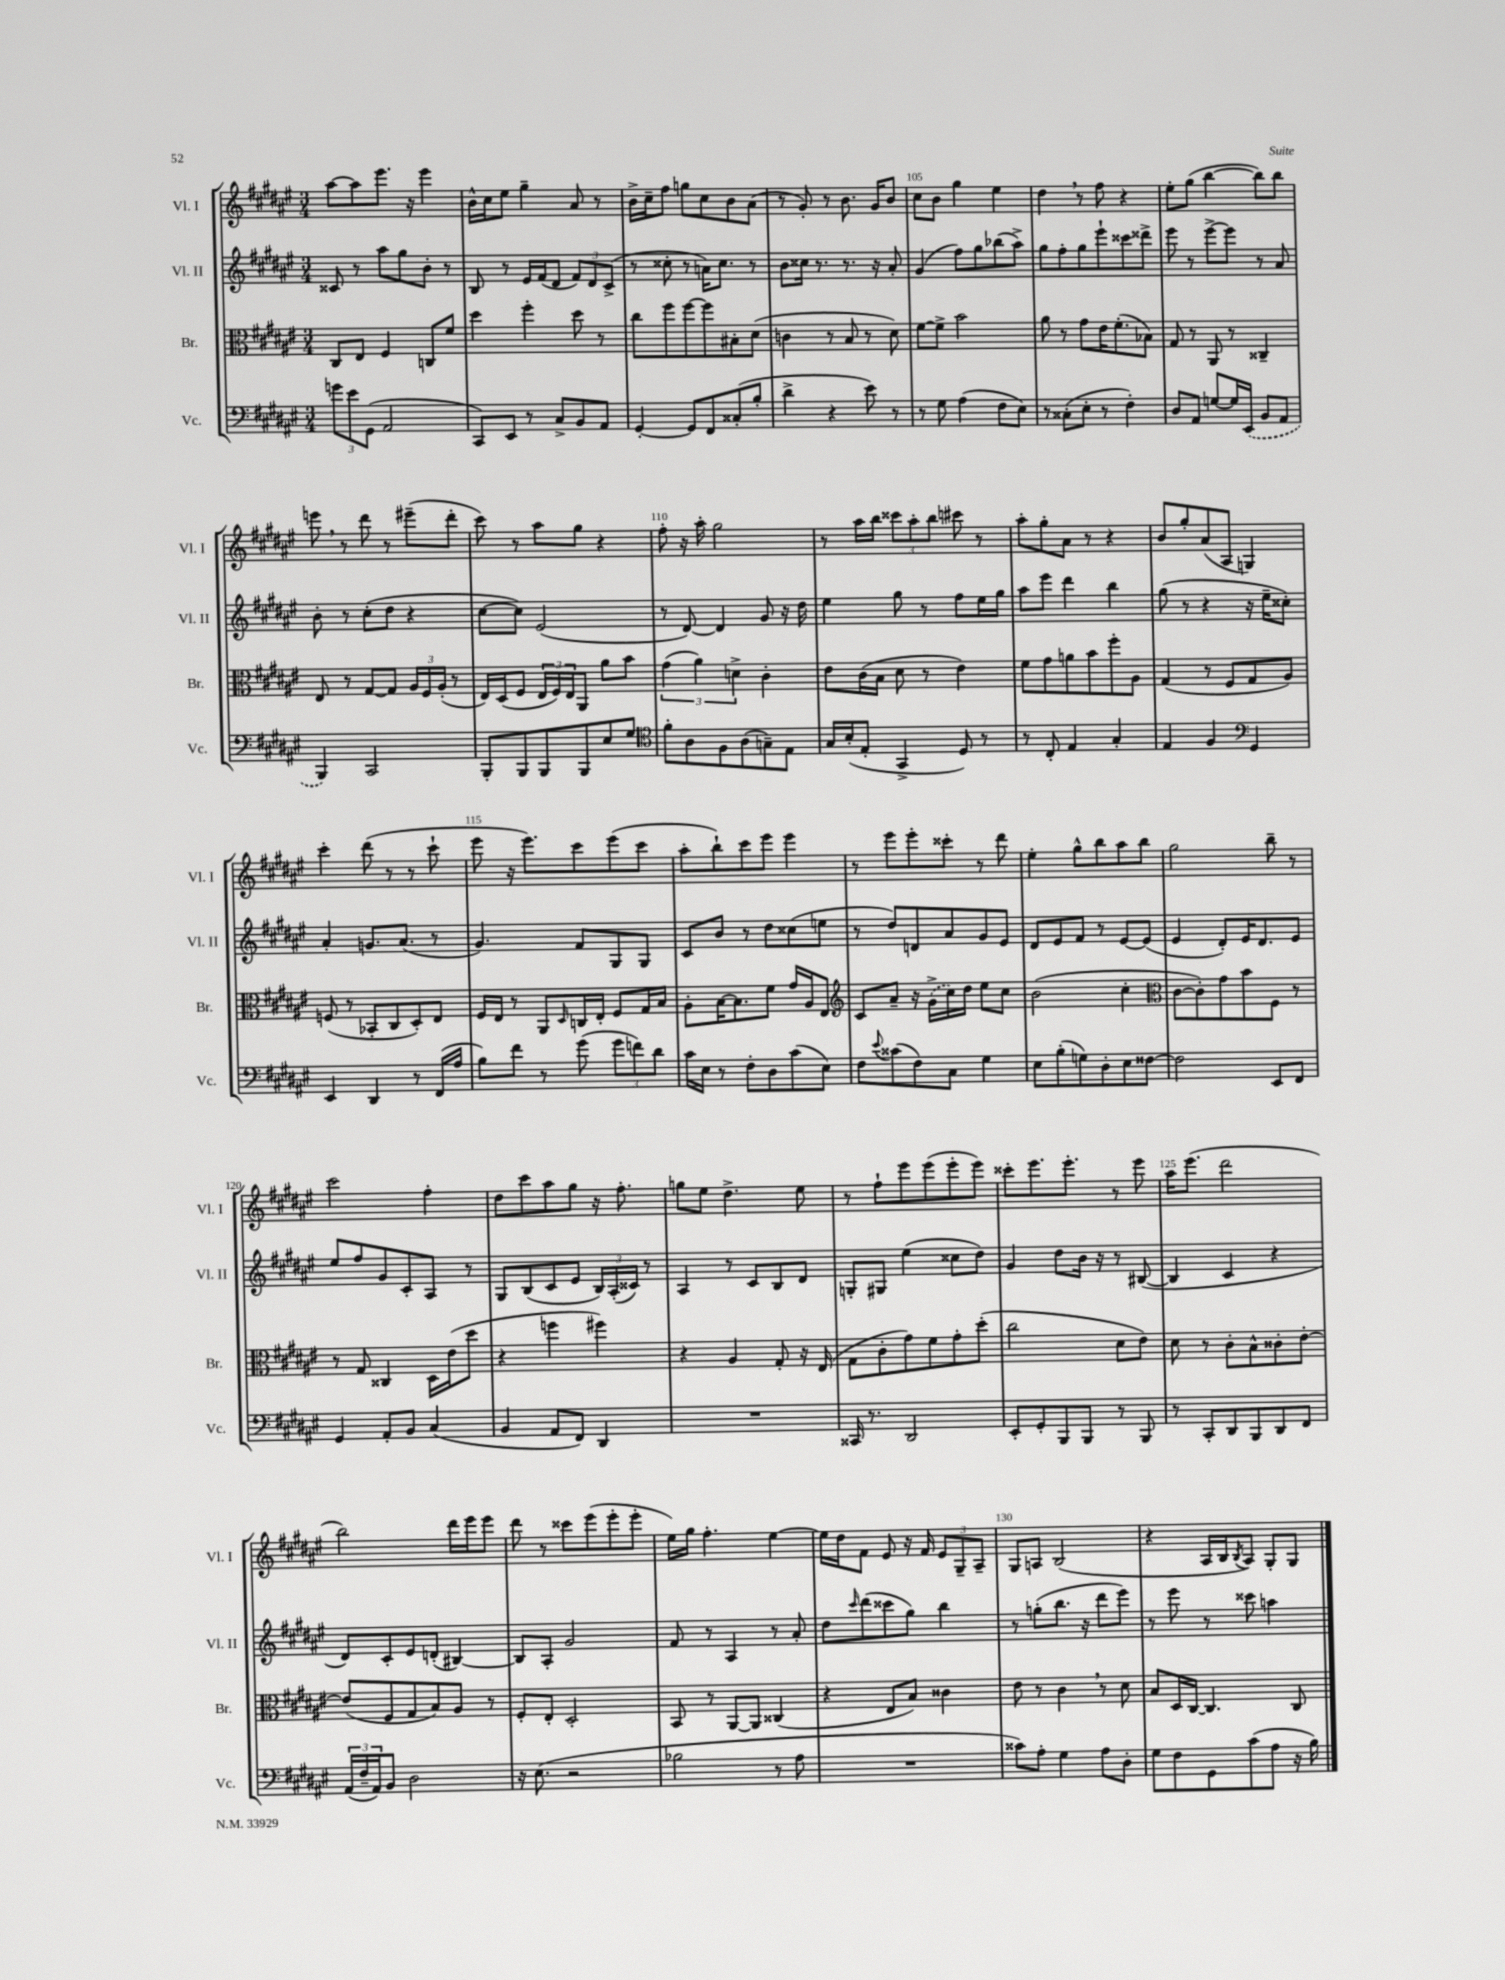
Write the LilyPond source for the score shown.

<<
\new StaffGroup <<
\new Staff = "s0" \with { instrumentName = "Vl. I" shortInstrumentName = "Vl. I" } {
    \clef treble \key fis \major \numericTimeSignature \time 3/4
    ais''8~ ais''8 eis'''8. r16 eis'''4 |
    b'16-^ cis''16 eis''8 gis''4-- ais'8 r8 |
    b'16-> cis''16-- fis''8 g''8 cis''8 b'8 ais'8( |
    r8 gis'8-.) r8 b'8. gis'16 b'8 |
    cis''8 b'8 gis''4 eis''4 |
    dis''4 \breathe r8 fis''8 r4 |
    eis''8-. gis''8( b''4~ b''8) b''8 |
    e'''8 \breathe r8 dis'''8 r8 eis'''8--( dis'''8-. |
    cis'''8) r8 ais''8 gis''8 r4 |
    fis''8-. r16 ais''16-. gis''2 |
    r8 ais''16 b''16 \tuplet 3/2 { cisis'''8 ais''8-. b''8 } cis'''8 r8 |
    ais''8-. gis''8-. ais'8 r8 r4 |
    b'8 gis''8-. ais'8( ais8 g4) |
    cis'''4-. dis'''8( r8 r8 cis'''8-! |
    eis'''8 r16 eis'''8.) cis'''8 eis'''8( cis'''8 |
    ais''8-. b''8-!) cis'''8 eis'''8 eis'''4 |
    r8 eis'''8 eis'''8-. cisis'''8-. r8 dis'''8 |
    eis''4-. gis''8-^ b''8 ais''8 b''8 |
    gis''2 b''8-- r8 |
    cis'''2 fis''4-. |
    dis''8 cis'''8 ais''8 gis''8 r16 fis''8.-. |
    g''8 eis''8 dis''4.-> eis''8 |
    r8 fis''8-! eis'''8 eis'''8( eis'''8-. eis'''8) |
    cisis'''8-. eis'''8. eis'''8.-. r8 eis'''8 |
    ais''16 eis'''8.( dis'''2 |
    b''2) dis'''16 eis'''16 eis'''8 |
    dis'''8 r8 cisis'''8 eis'''8( eis'''8-. eis'''8-. |
    eis''16) gis''16 fis''4.-. eis''4~ |
    eis''16 dis''16 fis'8 eis'8 r16 fis'16 \tuplet 3/2 { eis'8 gis8-- ais8-- } |
    gis8 a8 b2( |
    r4 ais16 b16 \acciaccatura { b8 } ais8) gis8-. gis8 \bar "|." |
}
\new Staff = "s1" \with { instrumentName = "Vl. II" shortInstrumentName = "Vl. II" } {
    \clef treble \key fis \major \numericTimeSignature \time 3/4
    cisis'8 r8 ais''8 gis''8 b'8-. r8 |
    b8 r8 eis'16 fis'16( dis'8 \tuplet 3/2 { fis'8) dis'8 cis'8->( } |
    r8 cisis''8-. r8 a'16) cisis''8. r8 |
    b'8 cisis''16 r8. r8. r16 ais'8-. |
    gis'4( fis''8) gis''8 bes''8( ais''8->) |
    gis''8 fis''8-. gis''8 eis'''8-! cisis'''8 disis'''8-> |
    eis'''8 r8 eis'''8~-> eis'''8 r8 ais'8 |
    b'8-. r8 cis''8-.( dis''8 r4 |
    cis''8~ cis''8) eis'2( |
    r8 dis'8~) dis'4 gis'8 r16 dis''16 |
    eis''4 gis''8 r8 fis''8 eis''16 gis''16 |
    ais''8 eis'''8 dis'''4 b''4 |
    gis''8( r8 r4 r16 eis''16-- cisis''8-.) |
    ais'4-. g'8. ais'8.( r8 |
    gis'4.) fis'8 gis8 gis8 |
    cis'8 b'8 r8 dis''8 cisis''8( e''8 |
    r8 dis''8) d'8 ais'8 gis'8 eis'8 |
    dis'8 eis'8 fis'8 r8 eis'8~ eis'8( |
    eis'4 dis'8-.) eis'16 dis'8. eis'8 |
    eis''8 fis''8 gis'8 cis'8-. ais8 r8 |
    gis8 b8( cis'8 eis'8 \tuplet 3/2 { b16) ais16-.( cisis'16) } r8 |
    ais4 r8 cis'8 b8 dis'8 |
    g8-. gis8 eis''4( cisis''8 dis''8) |
    gis'4 dis''8 b'16 r16 r8 bis8~( |
    bis4 cis'4 r4 |
    dis'8) cis'8-. eis'8 d'8-.( bis4~) |
    bis8 ais8-. gis'2 |
    fis'8 r8 ais4 r8 ais'8-. |
    dis''8 \grace { cis'''16 } dis'''8( cisis'''8 gis''8) b''4 |
    r8 g''8-.( b''8. r16 dis'''8 eis'''8) |
    r8 eis'''8 r8 cisis'''8 a''4 \bar "|." |
}
\new Staff = "s2" \with { instrumentName = "Br." shortInstrumentName = "Br." } {
    \clef alto \key fis \major \numericTimeSignature \time 3/4
    cis8 eis8 fis4 c8 fis'8 |
    dis''4 fis''4-. dis''8 r8 |
    cis''8 fis''8 fis''8~ fis''8 bis8-. dis'8( |
    c'4 r8 b8 r8 dis'8) |
    fis'8~ fis'8-> b'2 |
    ais'8 r8 gis'8 eis'16 fis'8.-.( bes8) |
    gis8 r8 ais,8 r8 cisis4-- |
    eis8 r8 gis8~ gis8 \tuplet 3/2 { ais16 fis16 ais16-.( } r8 |
    eis16) dis16( fis8 \tuplet 3/2 { eis16 fis16) eis16 } ais,8 ais'8 b'8 |
    \tuplet 3/2 { gis'4( ais'4) d'4-> } cis'4-. |
    eis'8 cis'16( b16 dis'8 r8 eis'4) |
    fis'8 gis'8 a'8 b'8 fis''8-. ais8 |
    gis4( r8 fis8 gis8 ais8) |
    f8( r8 bes,8-. cis8 dis8-.) eis8 |
    fis16 eis16 r8 ais,8 \grace { dis16 } c16 eis16-. fis8 gis16 b16 |
    ais8-. b16~ b8. fis'8 gis'16 ais16 eis8 |
    \clef treble cis'8 ais'8-- r16 \once \slurDashed gis'16->( cis''16) dis''16 eis''8 cis''8 |
    b'2( cis''4-. |
    \clef alto cis'8~ cis'8-.) gis'8 b'8 fis8 r8 |
    r8 gis8 cisis4 dis16 eis'16( dis''8 |
    r4 f''4 fis''4) |
    r4 ais4 gis8-. r16 eis16( |
    gis8 cis'8-. gis'8) fis'8 gis'8-. dis''8-.( |
    cis''2 dis'8 eis'8) |
    dis'8 r8 cis'8-. b8-^ cisis'8-. eis'8~-. |
    eis'8( fis8 gis8 b8) ais8 r8 |
    fis8-. eis8-. dis2-. |
    b,8 r8 ais,8~ ais,8 cisis4( |
    r4 eis8 b8) cisis'4 |
    eis'8 r8 cis'4 \breathe r8 dis'8 |
    b8 dis16 cis16~ cis4. cis8 \bar "|." |
}
\new Staff = "s3" \with { instrumentName = "Vc." shortInstrumentName = "Vc." } {
    \clef bass \key fis \major \numericTimeSignature \time 3/4
    \tuplet 3/2 { g'8 eis'8 gis,8( } ais,2 |
    cis,8) eis,8 r8 cis8-> b,8 ais,8 |
    gis,4~-. gis,8 fis,8 cisis8-.( b8-. |
    dis'4-> r4 eis'8) r8 |
    r8 gis8 ais4( fis8 eis8) |
    r8 cisis8-.( eis8-. r8 fis4-.) |
    dis8 ais,8 g8~ g16 \once \slurDashed eis,16( b,8 ais,8 |
    b,,4) cis,2 |
    b,,8-. b,,8 b,,8 b,,8 eis8 gis8 |
    \clef tenor fis'8-. ais8 fis8 ais8( g8--) eis8 |
    gis16 b16-.( eis8-. gis,4-> dis8) r8 |
    r8 cis8-. eis4 gis4-. |
    eis4 fis4 \clef bass gis,4 |
    eis,4 dis,4 r8 fis,16( ais16 |
    b8) fis'8 r8 gis'8( \tuplet 3/2 { gis'8 f'8) dis'8 } |
    cis'16 eis16 r8 fis8-. dis8 cis'8( eis8) |
    fis8 \appoggiatura { eis'8 } cisis'8( fis8) cis8 gis4 |
    eis8 b8-.( g8) dis8-. eis8 fisis8~ |
    fisis2 eis,8 fis,8 |
    gis,4 ais,8-. b,8 cis4( |
    b,4 ais,8 fis,8) dis,4 |
    R2. |
    cisis,16 r8. dis,2 |
    eis,8-. gis,8-. b,,8 b,,8 r8 b,,8 |
    r8 cis,8-. dis,8 b,,8 dis,8 fis,8 |
    \tuplet 3/2 { ais,16( fis16-- ais,16) } b,8 dis2 |
    r16 eis8.( r2 |
    bes2 r8 ais8 |
    R2. |
    cisis'8) ais8-. gis4 ais8 dis8-. |
    gis8 fis8 gis,8 cis'8( ais8 r16 b16) \bar "|." |
}
>>
>>
\layout { \context { \Score currentBarNumber = #101 \override BarNumber.break-visibility = ##(#f #t #t) barNumberVisibility = #(every-nth-bar-number-visible 5) } }
